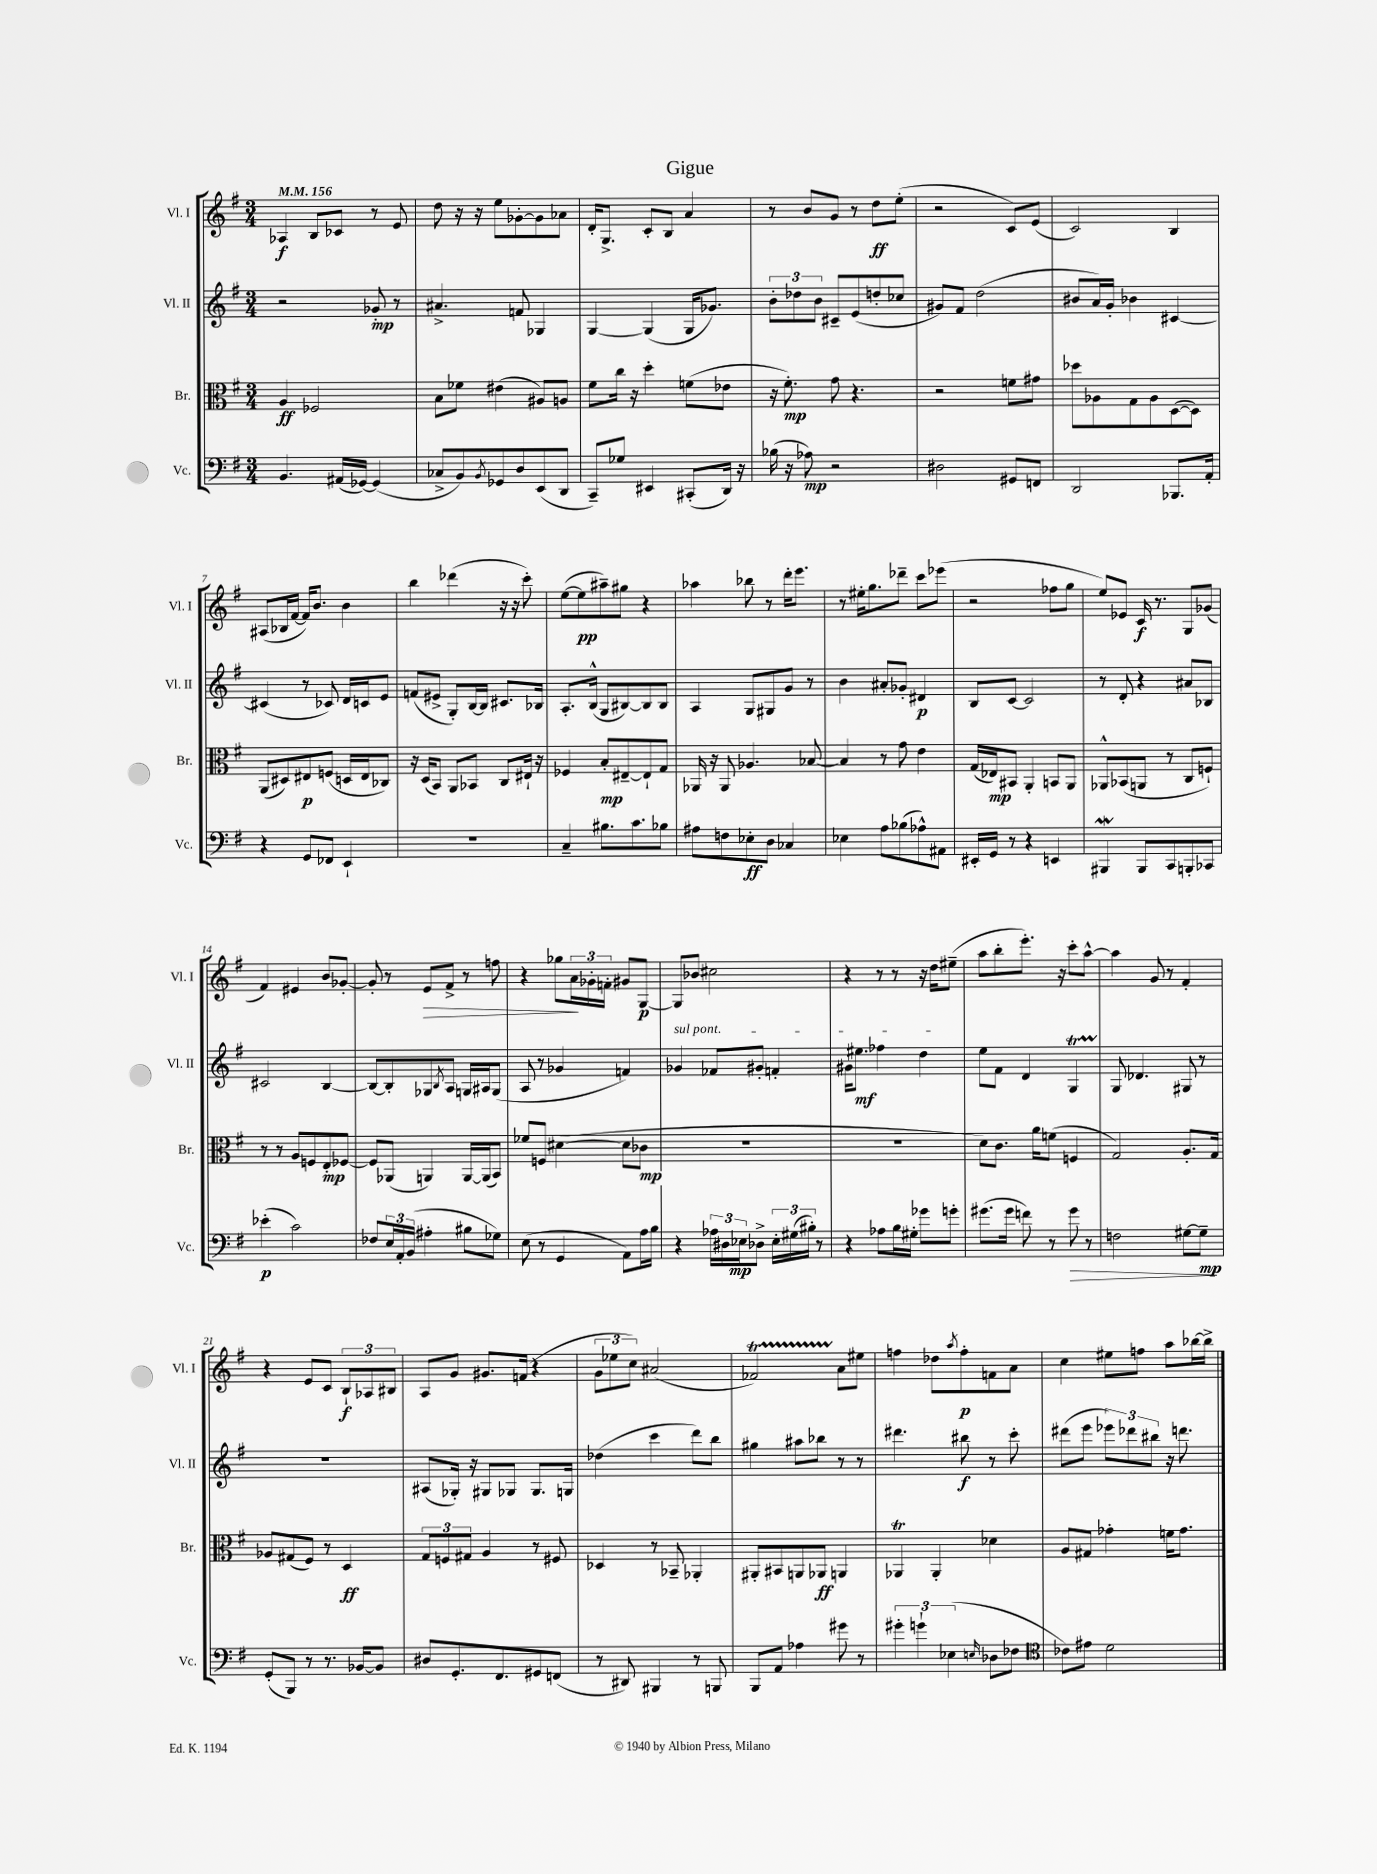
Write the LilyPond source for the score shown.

\header { title = "Gigue" }
<<
\new StaffGroup <<
\new Staff = "s0" \with { instrumentName = "Vl. I" shortInstrumentName = "Vl. I" } {
    \clef treble \key g \major \numericTimeSignature \time 3/4 \tempo 4 = 156
    aes4\f b8 ces'8 r8 e'8 |
    d''8 r16 r16 e''8 ges'8~-. ges'8 aes'8 |
    d'16-. g8.-> c'8-. b8 a'4 |
    r8 b'8 g'8 r8 d''8\ff e''8-.( |
    r2 c'8) e'8( |
    c'2) b4 |
    ais8( bes16 fis'16~ fis'16) b'8. b'4 |
    b''4 des'''4( r16 r16 c'''8-.) |
    e''8~( e''8\pp ais''8--) gis''8 r4 |
    aes''4 bes''8 r8 d'''16-. e'''8. |
    r8 eis''16-. g''8. des'''8-- c'''8 ees'''8( |
    r2 fes''8 g''8 |
    e''8) ees'8 c'16\f r8. g8 ges'8( |
    fis'4) eis'4 b'8 ges'8~-. |
    ges'8-. r8 e'8\> fis'8-> r8 f''8 |
    r4 ges''8 \tuplet 3/2 { a'16\! ges'16-. f'16-. } gis'8 g8~\p |
    g8 bes'8 cis''2 |
    r4 r8 r8 r16 d''16 eis''8--( |
    a''8 b''8-. e'''8.-.) r16 c'''8-. a''8~-^ |
    a''4 g'8 r8 fis'4-. |
    r4 e'8 c'8 \tuplet 3/2 { b8-!\f aes8 bis8 } |
    a8 g'8 gis'8. f'16( r4 |
    \tuplet 3/2 { g'8 ees''8 c''8) } ais'2( |
    fes'2\startTrillSpan) a'8\stopTrillSpan eis''8 |
    f''4 des''8 \acciaccatura { a''8 } f''8-.\p f'8 a'8 |
    c''4 eis''8 f''8 a''8 bes''16~ bes''16-> \bar "|." |
}
\new Staff = "s1" \with { instrumentName = "Vl. II" shortInstrumentName = "Vl. II" } {
    \clef treble \key g \major \numericTimeSignature \time 3/4
    r2 ges'8-.\mp r8 |
    ais'4.-> f'8 ges4 |
    g4~ g4( g16 ges'8.) |
    \tuplet 3/2 { b'8-. des''8 b'8 } cis'8-- e'8( d''8-. ces''8 |
    gis'8) fis'8 d''2( |
    bis'8 a'16) g'16-. bes'4 cis'4~ |
    cis'4( r8 ces'8) d'16 c'16 e'8 |
    f'8( eis'8-> g8-.) b16~ b16 cis'8. bes16 |
    a8.-. b16-^( g8 bis8~) bis8 bis8 |
    a4 g8 gis8 g'8 r8 |
    b'4 ais'8-. ges'8-. dis'4\p |
    b8 c'8~ c'2 |
    r8 d'8-. r4 ais'8 bes8 |
    cis'2 b4~ |
    b8~ b8-. ges8 \acciaccatura { b8 } a8 g16 ais16 g8( |
    a8 r8 ges'4 f'4) |
    \once \override TextSpanner.bound-details.left.text = \markup { \italic "sul pont." } ges'4\startTextSpan fes'8 gis'8-. f'4-. |
    gis'16 eis''8.\mf fes''4 d''4\stopTextSpan |
    e''8 fis'8 d'4 g4\startTrillSpan |
    g8\stopTrillSpan des'4. gis8 r8 |
    R2. |
    ais8( ges16-.) r16 gis8 ges8 ges8. g16 |
    des''4( c'''4 d'''8) b''8 |
    gis''4 ais''8 bes''8 r8 r8 |
    dis'''4. bis''8\f r8 c'''8-. |
    dis'''8( e'''8 \tuplet 3/2 { ees'''8) des'''8 bis''8 } r16 d'''8. \bar "|." |
}
\new Staff = "s2" \with { instrumentName = "Br." shortInstrumentName = "Br." } {
    \clef alto \key g \major \numericTimeSignature \time 3/4
    a4\ff fes2 |
    b8 fes'8 eis'4( ais8) a8 |
    fis'8 c''16 r16 d''4-. f'8( ees'8 |
    r16 fis'8.-.\mp) g'8 r4. |
    r2 f'8 gis'8 |
    des''8 aes8 g8 aes8 d8~( d8) |
    a,8( dis8) eis8\p f8( d16 eis16 ces8) |
    r16 d16( b,8) a,8 bes,8 c8 eis16-! r16 |
    fes4 b8-.\mp eis8~-- eis8-! g8 |
    aes,16 r16 aes,8 aes4. bes8~ |
    bes4 r8 g'8 e'4 |
    g16( ees16\mp) bis,8 a,4-. b,8 a,8 |
    aes,8-^ bes,8( a,8 r8 c8 f8-!) |
    r8 r8 a8 f8 e8-.\mp fes8~ |
    fes8 aes,8( a,4) a,16~ a,16( b,8) |
    fes'8 f8 dis'4~( dis'8 ces'8\mp |
    R2. |
    R2. |
    d'8) c'8. a'16 f'8( f4 |
    g2) a8.-. g16 |
    aes8 gis8( fis8) r8 d4\ff |
    \tuplet 3/2 { g8 f8 gis8 } a4 r8 fis8 |
    des4 r8 bes,8-- aes,4-. |
    ais,8-. bis,8 a,8 aes,8\ff a,4 |
    aes,4\trill aes,4-. des'4 |
    a8 gis8 ges'4-. f'16 ges'8. \bar "|." |
}
\new Staff = "s3" \with { instrumentName = "Vc." shortInstrumentName = "Vc." } {
    \clef bass \key g \major \numericTimeSignature \time 3/4
    b,4. ais,16( ges,16~) ges,4( |
    ces8-> b,8) \acciaccatura { b,8 } ges,8 d8 e,8( d,8 |
    c,8--) ges8 eis,4 cis,8-.( d,16) r16 |
    bes16( r16 aes8\mp) r2 |
    dis2 gis,8 f,8 |
    d,2 bes,,8. a,16-. |
    r4 g,8 fes,8 e,4-! |
    R2. |
    c4-- bis8. c'8. bes8 |
    ais8 f8 ees8-.\ff d8 ces4 |
    ees4 a8 bes8( aes8-^) ais,8 |
    eis,16-. g,16 r8 r4 e,4 |
    bis,,4\mordent bis,,8 c,8 b,,8-. ces,8 |
    ees'4-.\p( c'2) |
    fes8 \tuplet 3/2 { e16 a,16-. b,16( } ais4-. bis8 ges8) |
    e8( r8 g,4 a,8) a16 b16 |
    r4 \tuplet 3/2 { aes16 dis16 ees16\mp } des8-> \tuplet 3/2 { ees16-. gis16( bis16-.) } r8 |
    r4 aes8 b16 gis16-. ges'8 g'8-. |
    gis'8.( gis'16 f'8) r8 gis'8\> r8 |
    f2 gis8~ gis8--\mp\! |
    g,8-.( b,,8) r8 r8. bes,16~ bes,8 |
    dis8 g,8.-. fis,8. gis,8 f,8( |
    r8 dis,8) bis,,4 r8 b,,8 |
    b,,8 a,8 aes4 gis'8 r8 |
    \tuplet 3/2 { gis'4-. g'4-! ees4( } \grace { e16 } des8 fes8 |
    \clef tenor ces'8) eis'8 d'2 \bar "|." |
}
>>
>>
